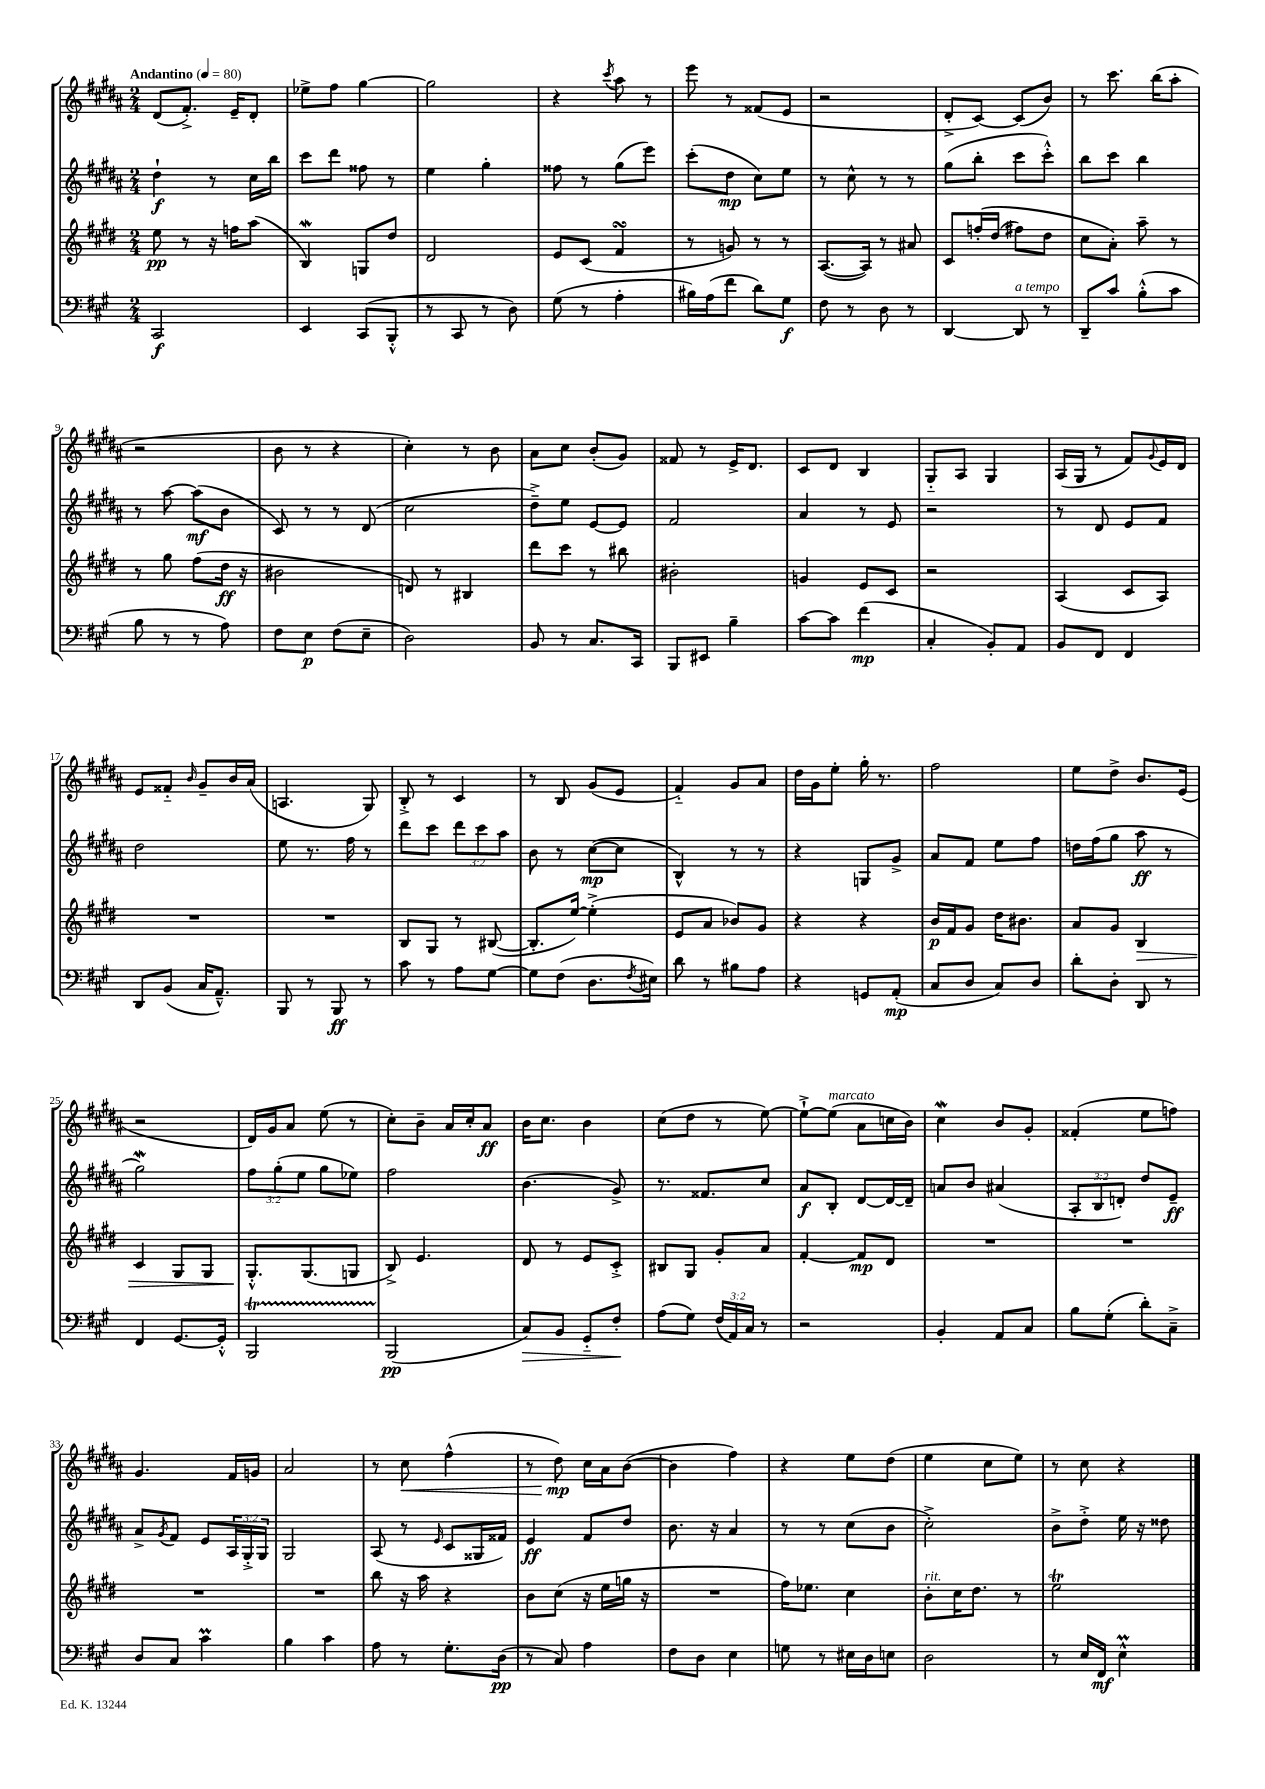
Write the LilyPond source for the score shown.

<<
\new StaffGroup <<
\new Staff = "s0" {
    \clef treble \key b \major \numericTimeSignature \time 2/4 \tempo "Andantino" 4 = 80
    dis'8( fis'8.-.->) e'16-- dis'8-. |
    ees''8-> fis''8 gis''4~ |
    gis''2 |
    r4 \acciaccatura { cis'''8 } ais''8 r8 |
    e'''8 r8 fisis'8( e'8 |
    r2 |
    dis'8-.-> cis'8~) cis'8( b'8) |
    r8 cis'''8. b''16( ais''8-. |
    r2 |
    b'8 r8 r4 |
    cis''4-.) r8 b'8 |
    ais'8 cis''8 b'8-.( gis'8) |
    fisis'8 r8 e'16-> dis'8. |
    cis'8 dis'8 b4 |
    gis8-_ ais8 gis4 |
    ais16( gis16 r8 fis'8) \appoggiatura { gis'8 } e'16 dis'16 |
    e'8 fisis'8-_ \grace { b'16 } gis'8-- b'16 ais'16( |
    a4. gis8) |
    b8-.-> r8 cis'4 |
    r8 b8 gis'8( e'8 |
    fis'4-_) gis'8 ais'8 |
    dis''16 gis'16 e''8-. gis''16-. r8. |
    fis''2 |
    e''8 dis''8-> b'8. e'16( |
    r2 |
    dis'16) gis'16 ais'8 e''8( r8 |
    cis''8-.) b'8-- ais'16 cis''16-. ais'8\ff |
    b'16 cis''8. b'4 |
    cis''8( dis''8 r8 e''8~) |
    e''8~-!-> e''8^\markup { \italic "marcato" }( ais'8 c''16 b'16) |
    cis''4\mordent b'8 gis'8-. |
    fisis'4-.( e''8 f''8) |
    gis'4. fis'16 g'16 |
    ais'2 |
    r8 cis''8\< fis''4-^( |
    r8 dis''8\mp\!) cis''16 ais'16 b'8~( |
    b'4 fis''4) |
    r4 e''8 dis''8( |
    e''4 cis''8 e''8) |
    r8 cis''8 r4 \bar "|." |
}
\new Staff = "s1" {
    \clef treble \key b \major \numericTimeSignature \time 2/4 \override Staff.TupletNumber.text = #tuplet-number::calc-fraction-text
    dis''4-!\f r8 cis''16 b''16 |
    cis'''8 dis'''8 fisis''8 r8 |
    e''4 gis''4-. |
    fisis''8 r8 gis''8( e'''8) |
    cis'''8-.( dis''8\mp cis''8) e''8 |
    r8 cis''8-^ r8 r8 |
    gis''8( b''8-. cis'''8 cis'''8-.-^) |
    b''8 cis'''8 b''4 |
    r8 ais''8~ ais''8\mf( b'8 |
    cis'8) r8 r8 dis'8( |
    cis''2 |
    dis''8--->) e''8 e'8~ e'8 |
    fis'2 |
    ais'4 r8 e'8 |
    r2 |
    r8 dis'8 e'8 fis'8 |
    dis''2 |
    e''8 r8. fis''16 r8 |
    dis'''8 cis'''8 \tuplet 3/2 { dis'''8 cis'''8 ais''8 } |
    b'8 r8 cis''8~\mp( cis''8 |
    b4-^) r8 r8 |
    r4 g8 gis'8-> |
    ais'8 fis'8 e''8 fis''8 |
    d''16 fis''16( gis''8 ais''8\ff r8 |
    gis''2\mordent) |
    \tuplet 3/2 { fis''8 gis''8-.( e''8 } gis''8 ees''8) |
    fis''2 |
    b'4.( gis'8->) |
    r8. fisis'8. cis''8 |
    ais'8\f b8-. dis'8~ dis'16~ dis'16-- |
    a'8 b'8 ais'4( |
    \tuplet 3/2 { ais8-. b8 d'8-.) } dis''8 e'8--\ff |
    ais'8-> \acciaccatura { gis'8 } fis'8 e'8 \tuplet 3/2 { ais16 gis16-.-> gis16 } |
    gis2 |
    ais8( r8 \grace { e'16 } cis'8 gisis16 fisis'16) |
    e'4\ff fis'8 dis''8 |
    b'8. r16 ais'4 |
    r8 r8 cis''8( b'8 |
    cis''2-.->) |
    b'8-> dis''8-.-> e''16 r16 disis''8 \bar "|." |
}
\new Staff = "s2" {
    \clef treble \key e \major \numericTimeSignature \time 2/4
    e''8\pp r8 r16 f''16 a''8( |
    b4\mordent) g8 dis''8 |
    dis'2 |
    e'8 cis'8( fis'4\turn |
    r8 g'8) r8 r8 |
    a8.~( a16) r8 ais'8 |
    cis'8 f''16-.\( dis''16( fis''8) dis''8 |
    cis''8 a'8-.\) a''8-- r8 |
    r8 gis''8 fis''8( dis''16\ff r16 |
    bis'2 |
    d'8) r8 bis4 |
    dis'''8 cis'''8 r8 bis''8 |
    bis'2-. |
    g'4 e'8 cis'8 |
    r2 |
    a4( cis'8 a8) |
    R2 |
    R2 |
    b8 gis8 r8 bis8~( |
    bis8.-. e''16~) e''4-.->( |
    e'8 a'8 bes'8) gis'8 |
    r4 r4 |
    b'16\p fis'16 gis'8 dis''16 bis'8. |
    a'8 gis'8 b4\> |
    cis'4 gis8 gis8 |
    gis8.-.-^\! gis8.( g8 |
    b8->) e'4. |
    dis'8 r8 e'8 cis'8-.-> |
    bis8 gis8 gis'8-. a'8 |
    fis'4~-. fis'8\mp dis'8 |
    R2 |
    R2 |
    R2 |
    R2 |
    b''8 r16 a''16 r4 |
    b'8 cis''8( r16 e''16 g''16 r16 |
    R2 |
    fis''16) ees''8. cis''4 |
    b'8-.^\markup { \italic "rit." } cis''16 dis''8. r8 |
    e''2\trill \bar "|." |
}
\new Staff = "s3" {
    \clef bass \key a \major \numericTimeSignature \time 2/4 \override Staff.TupletNumber.text = #tuplet-number::calc-fraction-text
    cis,2\f |
    e,4 cis,8( b,,8-.-^ |
    r8 cis,8 r8 d8) |
    gis8( r8 a4-. |
    bis16) a16( fis'8 d'8) gis8\f |
    fis8 r8 d8 r8 |
    d,4~ d,8^\markup { \italic "a tempo" } r8 |
    d,8-- cis'8 b8-.-^( cis'8 |
    b8 r8 r8 a8) |
    fis8 e8\p fis8( e8-- |
    d2) |
    b,8 r8 cis8. cis,16 |
    b,,8 eis,8 b4-- |
    cis'8~ cis'8 fis'4\mp( |
    cis4-. b,8-.) a,8 |
    b,8 fis,8 fis,4 |
    d,8 b,8( cis16 a,8.---^) |
    b,,8 r8 b,,8\ff r8 |
    cis'8 r8 a8 gis8~ |
    gis8 fis8( d8. \acciaccatura { fis8 } eis16) |
    d'8 r8 bis8 a8 |
    r4 g,8 a,8-.\mp( |
    cis8 d8 cis8) d8 |
    d'8-. d8-. d,8 r8 |
    fis,4 gis,8.~ gis,16-.-^ |
    b,,2\startTrillSpan |
    b,,2\stopTrillSpan\pp( |
    cis8\>) b,8 gis,8-_ fis8-.\! |
    a8( gis8) \tuplet 3/2 { fis16( a,16) cis16 } r8 |
    r2 |
    b,4-. a,8 cis8 |
    b8 gis8-.( d'8-.) cis8---> |
    d8 cis8 cis'4\prall |
    b4 cis'4 |
    a8 r8 gis8.-. d16\pp( |
    r8 cis8) a4 |
    fis8 d8 e4 |
    g8 r8 eis16 d16 e8 |
    d2 |
    r8 e16 fis,16\mf e4-^\prall \bar "|." |
}
>>
>>
